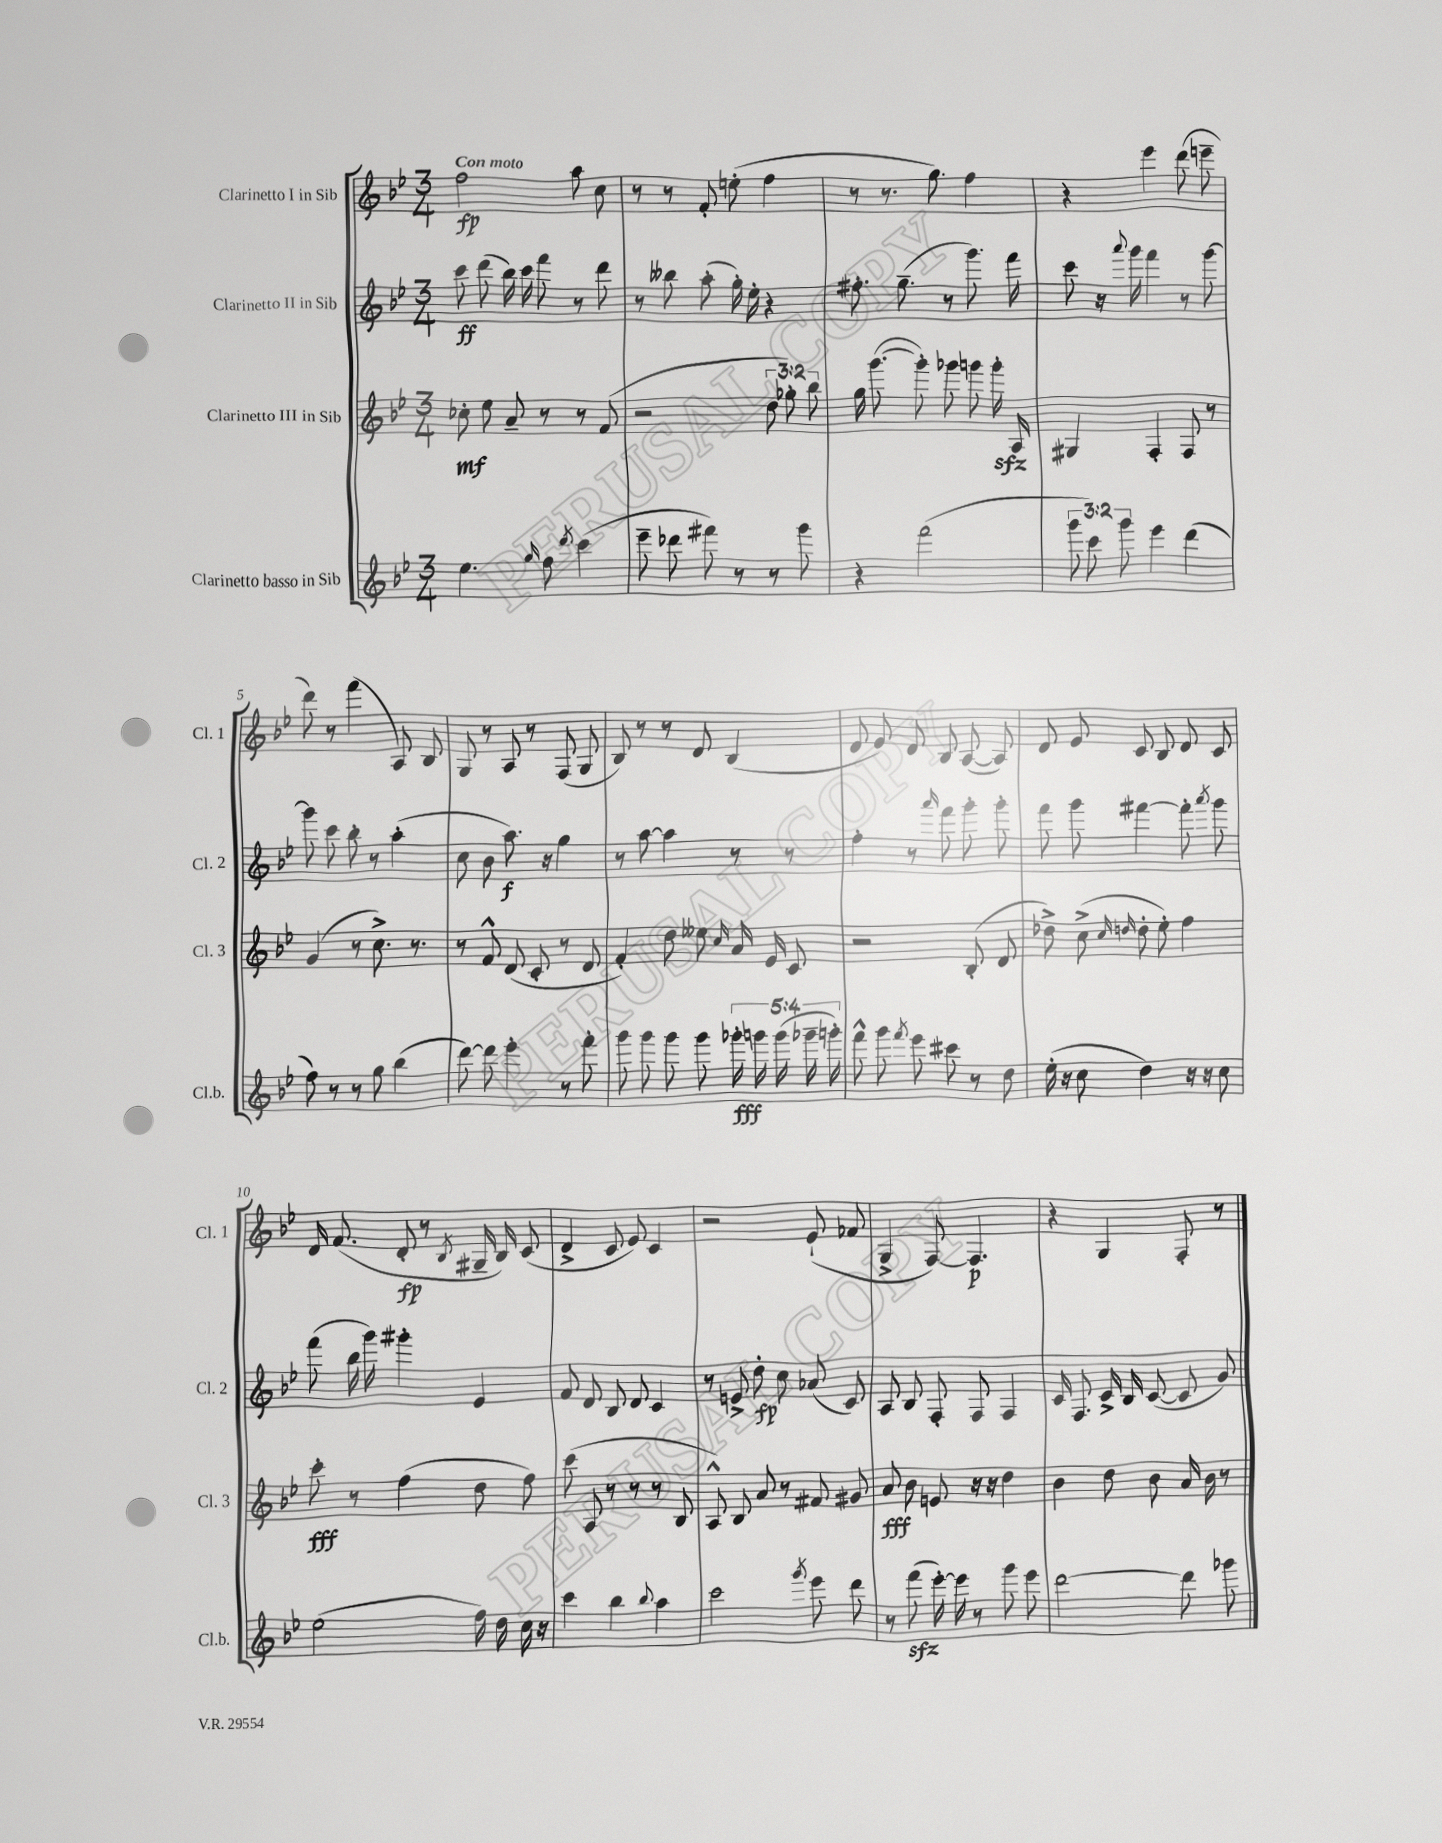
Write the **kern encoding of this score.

**kern	**kern	**kern	**kern
*staff4	*staff3	*staff2	*staff1
*clefG2	*clefG2	*clefG2	*clefG2
*k[b-e-]	*k[b-e-]	*k[b-e-]	*k[b-e-]
*M3/4	*M3/4	*M3/4	*M3/4
4.ee-\	8cc-'\	8ccc\	2ff\
.	8ee-\	(8ddd\	.
.	8a~/	16bb-\)	.
.	.	16ccc\	.
16qqgg/	.	.	.
8ff\	8r	8fff\	.
8qddd/	.	.	.
(4ccc\	8r	8r	8aa\
.	(8f/	8ddd\	8cc\
=	=	=	=
8eee-~\	2r	8r	8r
8ddd-\	.	8bb--\	8r
8fff#\)	.	(8aa'\	8f'/
8r	.	16gg'\)	(8ee'\
.	.	16ee-'\	.
8r	12dd\	4r	4ff\
.	12gg-'\)	.	.
8ggg\	.	.	.
.	12bb-\	.	.
=	=	=	=
4r	16gg\	8.ff#'\	8r
.	([8.ggg\	.	.
.	.	.	8.r
.	.	(8.gg~\	.
(2fff\	8ggg'\])	.	.
.	.	.	8.gg\)
.	8ggg-\	8r	.
.	8ggg\	8.ggg\)	4ff\
.	16ggg'\	.	.
.	16A/	16fff\	.
=	=	=	=
12ggg\	4G#/	8ccc\	4r
12ccc\)	.	.	.
.	.	16r	.
12ggg\	.	.	.
.	.	8qqaaa/	.
.	.	16ggg\	.
4eee-\	4F'/	4fff\	4eee-\
(4ddd\	8F/	8r	(8ddd\
.	8r	[8ggg\	8eee~\
=	=	=	=
8ff\)	(4g/	8ggg\]	8ddd\)
8r	.	8ccc\	8r
8r	8r	8bb-'\	(4fff\
8gg\	8.cc^\)	8r	.
(4bb-\	.	(4aa'\	8A/)
.	8.r	.	.
.	.	.	8B-/
=	=	=	=
[8ddd\)	8r	8cc\	8G/
8ddd\]	8f^^/	8b-\	8r
4eee-'\	(8d/	8.aa\)	8A/
.	8c'/	.	8r
.	.	16r	.
8r	8r	4gg\	(8F/
8fff'\	8d/	.	8G/
=	=	=	=
8ggg\	4f'/)	8r	8B-/)
8ggg\	.	[8aa\	8r
8ggg\	8dd\	4aa\]	8r
8ggg\	8ee--\	.	8d/
.	16qqcc/	.	.
20ggg-'\	16a/	8r	(4B-/
20ggg\	.	.	.
.	16e-/	.	.
(20ggg\	.	.	.
.	8c/	8r	.
20ggg-~\	.	.	.
20ggg'\)	.	.	.
=	=	=	=
8fff^^\	2r	4ff'\	8d/
8ggg\	.	.	8e-/)
8qfff/	.	.	.
8eee-\	.	8r	8d/
.	.	16qqaaa/	.
8ccc#\	.	8fff\	8B-/
8r	(8B-'/	8ggg'\	([8A/
8dd\	8d/	8ggg'\	8A/])
=	=	=	=
(16ee-'\	8dd-^\)	8fff\	8d/
16r	.	.	.
8cc\	(8cc^\	8ggg\	8e-/
.	16qqcc/	.	.
.	16qqdd/	.	.
4dd\)	8dd'\	[4fff#\	8c/
.	8ee-'\)	.	8B-/
16r	4ff\	8fff#'\]	8d/
16r	.	.	.
.	.	8qaaa/	.
8cc\	.	8ggg\	8c/
=	=	=	=
(2ee-\	8ccc'\	(8fff\	16d/
.	.	.	(8.f/
.	8r	16bb-\	.
.	.	16ggg\)	.
.	(4ff\	4ggg#'\	8d'/
.	.	.	8r
.	.	.	8qB-/
16ff\)	8dd\	4e-/	16G#~/
16dd\	.	.	16B-/)
16cc\	8ff\)	.	(8c/
16r	.	.	.
=	=	=	=
4ccc\	(8ccc\	8f/	4d^/
.	8A/	8d/	.
4bb-\	8r	8B-/	8c/
.	8r	8d/	8e-/)
8qqbb-/	.	.	.
4aa\	8r	4c/	4c/
.	8B-/	.	.
=	=	=	=
2ccc\	8A^^/)	8r	2r
.	8B-/	8e^/	.
.	8a/	8dd'\	.
.	8r	8cc\	.
8qggg/	.	.	.
8eee-\	8f#/	(8a-/	(8e-`/
8ddd\	8g#/	8c/)	8f-/
=	=	=	=
8r	8a/	8A/	4G^/
(8fff\	8b-\	8B-/	.
[16eee-'\)	8e/	8F'/	[8F/)
16eee-\]	.	.	.
8r	16r	8F/	4.F/]
.	16r	.	.
8ggg\	4dd\	4F/	.
8eee-\	.	.	.
=	=	=	=
[2ddd\	4b-\	16c/	4r
.	.	8.F/	.
.	8dd\	16c^/	4G/
.	.	16B-/	.
.	8b-\	([8c/	.
8ddd\]	16a/	8c/]	8F'/
.	16b-\	.	.
8ggg-\	8r	8g/)	8r
==	==	==	==
*-	*-	*-	*-
